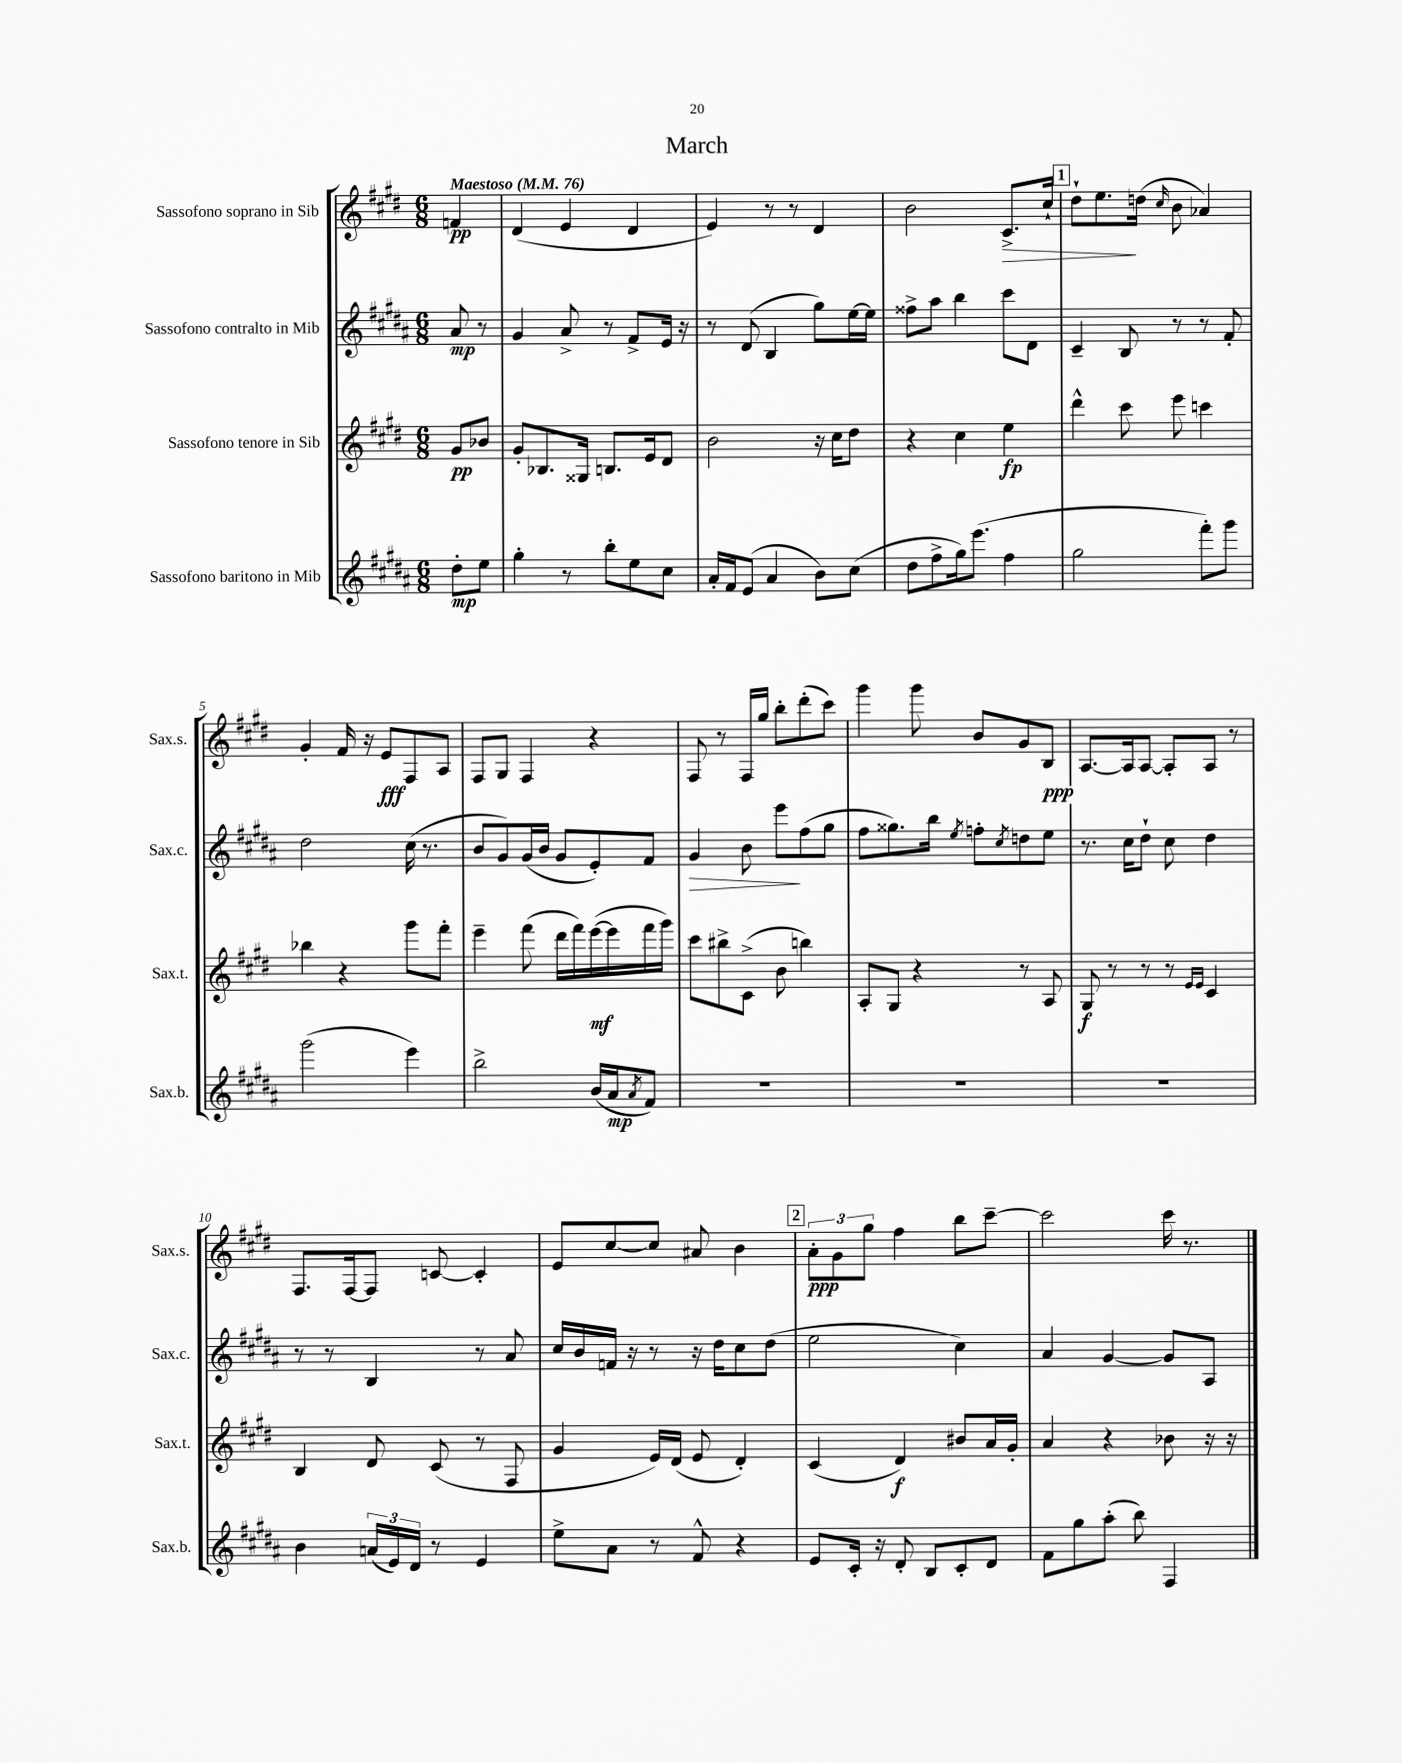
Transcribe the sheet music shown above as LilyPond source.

\header { title = "March" }
<<
\new StaffGroup <<
\new Staff = "s0" \with { instrumentName = "Sassofono soprano in Sib" shortInstrumentName = "Sax.s." } {
    \clef treble \key e \major \numericTimeSignature \time 6/8 \partial 4 \tempo "Maestoso" 4 = 76
    f'4\pp |
    dis'4( e'4 dis'4 |
    e'4) r8 r8 dis'4 |
    b'2 cis'8.->\> cis''16-! |
    \mark \markup { \box "1" } dis''8-! e''8.\! d''16( \grace { cis''16 } b'8 aes'4) |
    gis'4-. fis'16 r16 e'8\fff fis8 a8 |
    fis8 gis8 fis4 r4 |
    fis8 r8 fis16 gis''16 b''8-. dis'''8-.( cis'''8) |
    gis'''4 gis'''8 b'8 gis'8 b8\ppp |
    a8.~ a16 a8~ a8-. a8 r8 |
    fis8. fis16~ fis8 c'8~ c'4-. |
    e'8 cis''8~ cis''8 ais'8 b'4 |
    \mark \markup { \box "2" } \tuplet 3/2 { a'8-.\ppp gis'8 gis''8 } fis''4 b''8 cis'''8~-- |
    cis'''2 cis'''16 r8. \bar "|." |
}
\new Staff = "s1" \with { instrumentName = "Sassofono contralto in Mib" shortInstrumentName = "Sax.c." } {
    \clef treble \key b \major \numericTimeSignature \time 6/8 \partial 4
    ais'8\mp r8 |
    gis'4 ais'8-> r8 fis'8-> e'16 r16 |
    r8 dis'8( b4 gis''8) e''16~ e''16 |
    fisis''8-> ais''8 b''4 cis'''8 dis'8 |
    \mark \markup { \box "1" } cis'4-- b8 r8 r8 fis'8-. |
    dis''2 cis''16( r8. |
    b'8 gis'8) gis'16( b'16 gis'8 e'8-.) fis'8 |
    gis'4\> b'8 e'''8\! fis''8( gis''8 |
    fis''8 gisis''8.) b''16 \acciaccatura { e''8 } f''8-. \acciaccatura { cis''8 } d''8 e''8 |
    r8. cis''16 dis''8-! cis''8 dis''4 |
    r8 r8 b4 r8 ais'8 |
    cis''16 b'16 f'16 r16 r8 r16 dis''16 cis''8 dis''8( |
    \mark \markup { \box "2" } e''2 cis''4) |
    ais'4 gis'4~ gis'8 ais8 \bar "|." |
}
\new Staff = "s2" \with { instrumentName = "Sassofono tenore in Sib" shortInstrumentName = "Sax.t." } {
    \clef treble \key e \major \numericTimeSignature \time 6/8 \partial 4
    gis'8\pp bes'8 |
    gis'8-. bes8. gisis16 b8. e'16 dis'8 |
    b'2 r16 cis''16 dis''8 |
    r4 cis''4 e''4\fp |
    \mark \markup { \box "1" } dis'''4-^ cis'''8 e'''8 c'''4 |
    bes''4 r4 gis'''8 fis'''8-. |
    e'''4-- fis'''8( dis'''16 fis'''16) e'''16~\mf( e'''16 fis'''16 gis'''16) |
    cis'''8 bis''8-> cis'8->( b'8 b''4) |
    a8-. gis8 r4 r8 a8 |
    gis8\f r8 r8 r8 \grace { e'16 e'16 } cis'4 |
    b4 dis'8 cis'8( r8 fis8 |
    gis'4 e'16) dis'16( e'8 dis'4-.) |
    \mark \markup { \box "2" } cis'4( dis'4\f) bis'8 a'16 gis'16-. |
    a'4 r4 bes'8 r16 r16 \bar "|." |
}
\new Staff = "s3" \with { instrumentName = "Sassofono baritono in Mib" shortInstrumentName = "Sax.b." } {
    \clef treble \key b \major \numericTimeSignature \time 6/8 \partial 4
    dis''8-.\mp e''8 |
    gis''4-. r8 b''8-. e''8 cis''8 |
    ais'16-. fis'16 e'8( ais'4 b'8) cis''8( |
    dis''8 fis''8-> gis''16) e'''8.( fis''4 |
    \mark \markup { \box "1" } gis''2 fis'''8-.) gis'''8 |
    gis'''2( e'''4) |
    b''2-> b'16( ais'16\mp \acciaccatura { ais'8 } fis'8) |
    R2. |
    R2. |
    R2. |
    b'4 \tuplet 3/2 { a'16( e'16) dis'16 } r8 e'4 |
    e''8-> ais'8 r8 fis'8-^ r4 |
    \mark \markup { \box "2" } e'8 cis'16-. r16 dis'8-. b8 cis'8-. dis'8 |
    fis'8 gis''8 ais''8-.( b''8) fis4 \bar "|." |
}
>>
>>
